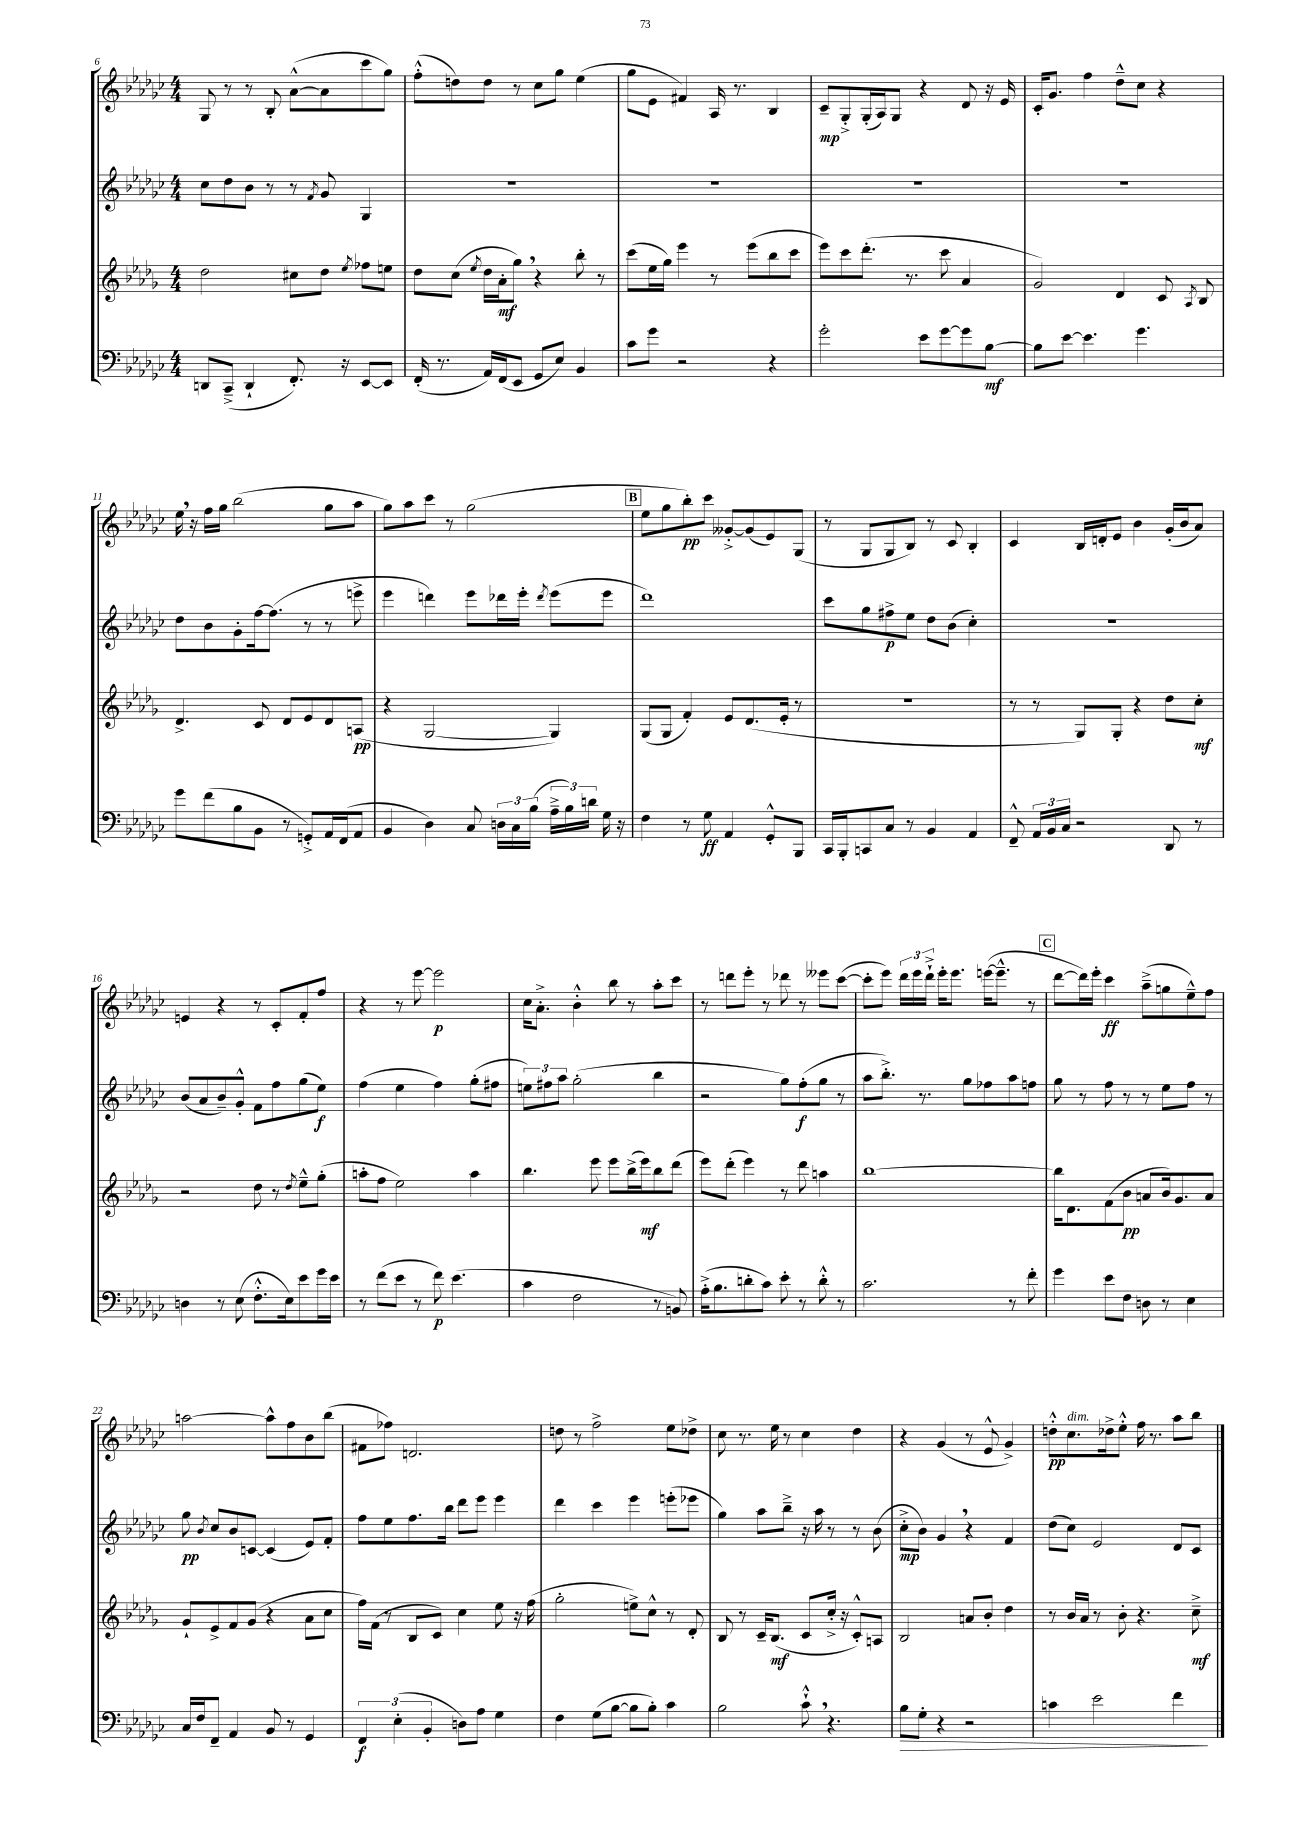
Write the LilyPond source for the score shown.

<<
\new StaffGroup <<
\new Staff = "s0" {
    \clef treble \key ges \major \numericTimeSignature \time 4/4
    \autoBeamOff ges8 r8 r8 bes8-. aes'8[~-^( aes'8 ces'''8 ges''8]) |
    f''8[-.-^( d''8) d''8] r8 ces''8[ ges''8] ees''4( |
    ges''8[ ees'8] fis'4) aes16 r8. bes4 |
    ces'8[--\mp ges8-.-> ges16-.( aes16) ges8] r4 des'8 r16 ees'16 |
    ces'16[-. ges'8.] f''4 des''8[---^ ces''8] r4 |
    ees''16 \breathe r16 f''16[ ges''16] bes''2( ges''8[ aes''8] |
    ges''8[) aes''8 ces'''8] r8 ges''2( |
    \mark \markup { \box "B" } ees''8[ ges''8 bes''8-.\pp) ces'''8] geses'8[~-.-> geses'8( ees'8) ges8]( |
    r8 ges8[ ges8 bes8]) r8 ces'8 bes4-. |
    ces'4 bes16[ d'16-. ees'8] bes'4 ges'16[-.( bes'16 aes'8]) |
    e'4 r4 r8 ces'8[-. f'8-. f''8] |
    r4 r8 ees'''8~ ees'''2\p |
    ces''16[ aes'8.]-.-> bes'4-.-^ bes''8 r8 aes''8[-. ces'''8] |
    r8 d'''8[ ees'''8]-. r8 des'''8 r8 eeses'''8[ ces'''8]~( |
    ces'''8[-. ees'''8]) \tuplet 3/2 { des'''16[ ees'''16 des'''16]-!-> } ees'''16[-. ees'''8.] e'''16[~( e'''8.]---^ r8 |
    \mark \markup { \box "C" } des'''8[~ des'''16) ees'''16]-. ces'''4\ff aes''8[--->( g''8 ees''8---^) f''8] |
    a''2~ a''8[-^ f''8 bes'8 bes''8]( |
    fis'8[ fes''8]) d'2. |
    d''8 r8 f''2-> ees''8[ des''8]-> |
    ces''8 r8. ees''16 r8 ces''4 des''4 |
    r4 ges'4( r8 ees'8-^ ges'4->) |
    d''8[-.-^\pp ces''8.^\markup { \italic "dim." } des''16-> ees''8]-.-^ f''16 r8. aes''8[ bes''8] \bar "|." |
}
\new Staff = "s1" {
    \clef treble \key ges \major \numericTimeSignature \time 4/4
    \autoBeamOff ces''8[ des''8 bes'8] r8 r8 \acciaccatura { f'8 } ges'8 ges4 |
    R1 |
    R1 |
    R1 |
    R1 |
    des''8[ bes'8 ges'8-. f''16~ f''8.]( r8 r8 e'''8-> |
    ees'''4 d'''4) ees'''8[ des'''16 ees'''16]-. \acciaccatura { des'''8 } ees'''8[( ees'''8] |
    \mark \markup { \box "B" } des'''1) |
    ces'''8[ ges''8 fis''8->\p ees''8] des''8[ bes'8]( ces''4-.) |
    R1 |
    bes'8[( aes'8 bes'8--) ges'8]-.-^ f'8[ f''8 ges''8( ees''8]\f) |
    f''4( ees''4 f''4) ges''8[-.( fis''8] |
    \tuplet 3/2 { e''8[) fis''8 aes''8] } ges''2-.( bes''4 |
    r2 ges''8[) f''8-.\f( ges''8] r8 |
    aes''8[ bes''8.]-.->) r8. ges''8[ fes''8 aes''8 f''8] |
    \mark \markup { \box "C" } ges''8 r8 f''8 r8 r8 ees''8[ f''8] r8 |
    ges''8\pp \acciaccatura { bes'8 } ces''8[ bes'8 c'8]~ c'4( ees'8[) f'8]-. |
    f''8[ ees''8 f''8. bes''16] des'''8[ ees'''8] ees'''4 |
    des'''4 ces'''4 ees'''4 e'''8[-.( ees'''8] |
    ges''4) aes''8[ bes''8]---> r16 aes''16 r8 r8 bes'8( |
    ces''8[-.->\mp bes'8]) ges'4 \breathe r4 f'4 |
    des''8[( ces''8]) ees'2 des'8[ ces'8] \bar "|." |
}
\new Staff = "s2" {
    \clef treble \key des \major \numericTimeSignature \time 4/4
    \autoBeamOff des''2 cis''8[ des''8] \acciaccatura { ees''8 } fes''8[ e''8] |
    des''8[ c''8]( \acciaccatura { ees''8 } des''16[ aes'16-.\mf ges''8]) \breathe r4 bes''8-. r8 |
    c'''8[( ees''16 ges''16]) ees'''4 r8 ees'''8[( bes''8 c'''8] |
    ees'''8[) c'''8 des'''8.]-.( r8. c'''8 aes'4 |
    ges'2) des'4 c'8 \acciaccatura { aes8 } bes8 |
    des'4.-> c'8 des'8[ ees'8 des'8 a8]\pp( |
    r4 ges2~ ges4) |
    \mark \markup { \box "B" } ges8[( ges8] f'4-.) ees'8[ des'8.( ees'16]-. r8 |
    r1 |
    r8 r8 ges8[) ges8]-. r4 des''8[ c''8]-.\mf |
    r2 des''8 r8 \acciaccatura { des''8 } ees''8[---^ ges''8]-.( |
    a''8[-. f''8] ees''2) a''4 |
    bes''4. ees'''8 ees'''8[ bes''16->( ees'''16\mf) bes''8 des'''8]( |
    ees'''8[) des'''8]-.( ees'''4) r8 des'''8 a''4 |
    bes''1~ |
    \mark \markup { \box "C" } bes''16[ des'8. f'8( bes'8]\pp a'8[ bes'16) ges'8. a'8] |
    ges'8[-! ees'8-> f'8 ges'8]( r4 aes'8[ c''8] |
    f''16[) f'16]( r8 bes8[ c'8]) c''4 ees''8 r16 f''16( |
    ges''2-. e''8[->) c''8]-^ r8 des'8-. |
    bes8 r8 c'16[-- bes8.]\mf( c'8[ c''16]-.-> r16 c'8[-.-^) a8] |
    bes2 a'8[ bes'8]-. des''4 |
    r8 bes'16[ aes'16] r8 bes'8-. r4. c''8--->\mf \bar "|." |
}
\new Staff = "s3" {
    \clef bass \key ges \major \numericTimeSignature \time 4/4
    \autoBeamOff d,8[ ces,8]--->( d,4-! f,8.-.) r16 ees,8[~ ees,8] |
    f,16-.( r8. aes,16[) f,16( ees,8] ges,8[ ees8]) bes,4 |
    ces'8[ ges'8] r2 r4 |
    ges'2-. ees'8[ ges'8~ ges'8 bes8]~\mf |
    bes8[ ees'8]~ ees'4. ges'4. |
    ges'8[ f'8( bes8 bes,8] r8 g,8[-.->) aes,16 f,16( aes,8] |
    bes,4 des4) ces8 \tuplet 3/2 { d16[ ces16 bes16]( } \tuplet 3/2 { aes16[---> bes16) d'16] } ges16 r16 |
    \mark \markup { \box "B" } f4 r8 ges8\ff aes,4 ges,8[-.-^ bes,,8] |
    ces,16[ bes,,16-. c,8 ces8] r8 bes,4 aes,4 |
    f,8---^ \tuplet 3/2 { aes,16[ bes,16 ces16] } r2 des,8 r8 |
    d4 r8 ees8( f8.[-.-^ ees16) ees'8 ges'16 ees'16] |
    r8 f'8[( ees'8] r8 f'8\p) ees'4.( |
    ces'4 f2 r8 b,8) |
    aes16[-.->( bes8. d'8-. ces'8]) ees'8-. r8 d'8-.-^ r8 |
    ces'2. r8 f'8-. |
    \mark \markup { \box "C" } ges'4 ees'8[ f8] d8 r8 ees4 |
    ces16[ f16 f,8]-- aes,4 bes,8 r8 ges,4 |
    \tuplet 3/2 { f,4\f ees4-.( bes,4-. } d8[) aes8] ges4 |
    f4 ges8[( bes8]~ bes8[ bes8]-.) ces'4 |
    bes2 ces'8-!-^ \breathe r4. |
    bes8[\> ges8]-. r4 r2 |
    c'4 ees'2 f'4\! \bar "|." |
}
>>
>>
\layout { \context { \Score currentBarNumber = #6 } }
